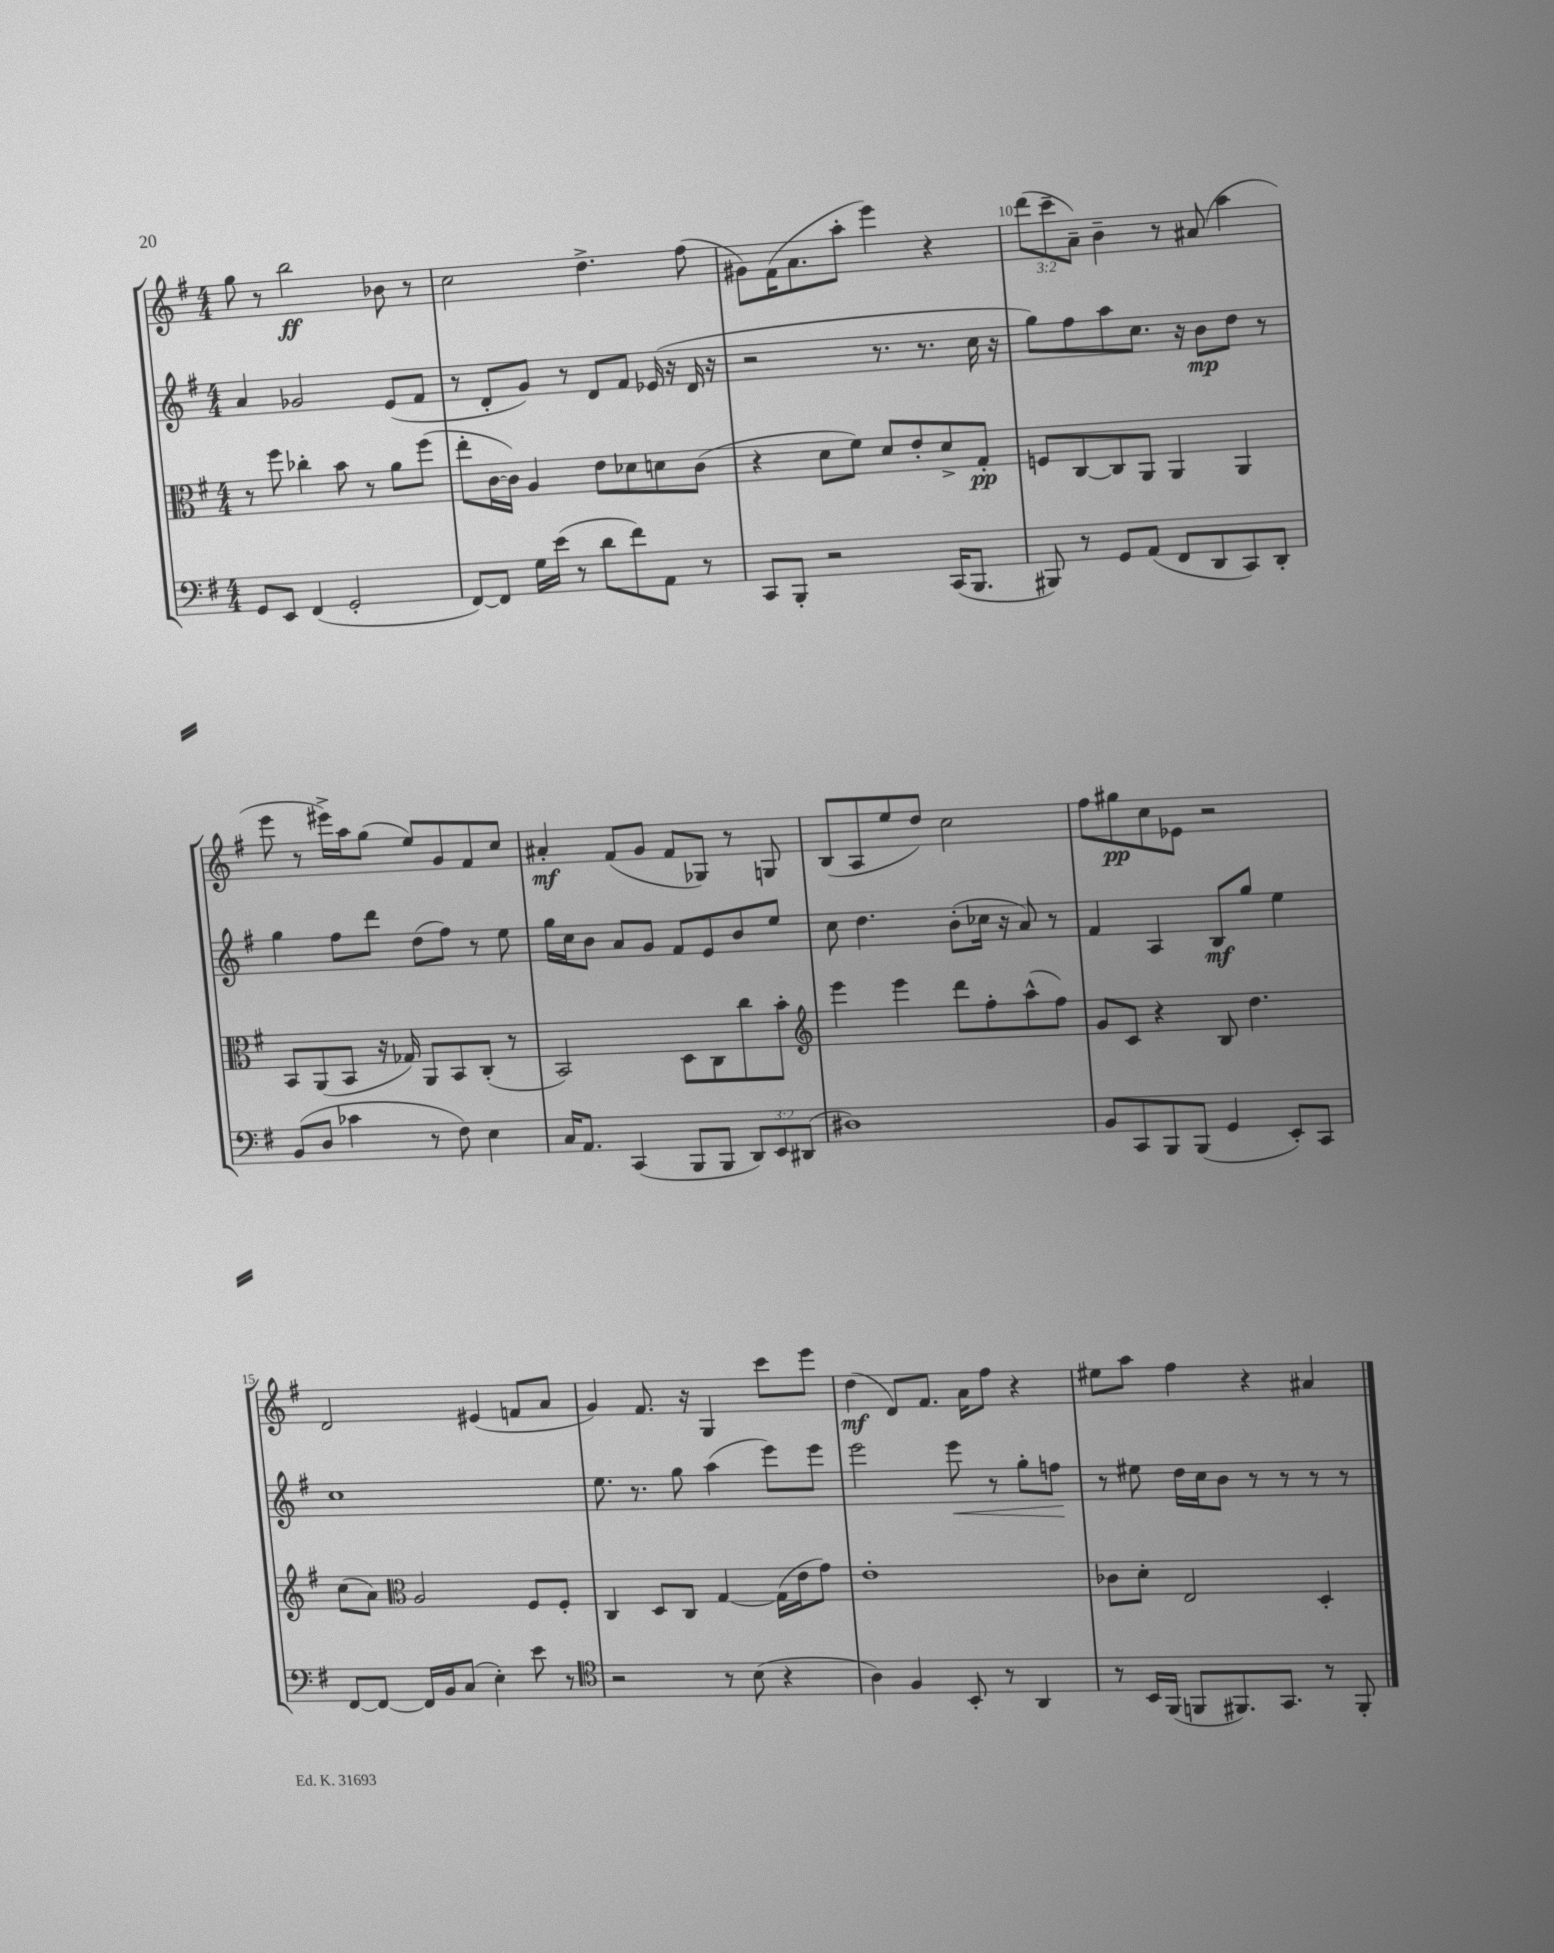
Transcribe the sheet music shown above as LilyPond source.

<<
\new StaffGroup <<
\new Staff = "s0" {
    \clef treble \key g \major \numericTimeSignature \time 4/4 \override Staff.TupletNumber.text = #tuplet-number::calc-fraction-text
    g''8 r8 b''2\ff bes'8 r8 |
    c''2 d''4.-> fis''8( |
    gis'8) fis'16( a'8. a''8-. e'''4) r4 |
    \tuplet 3/2 { d'''8( c'''8-- a'8--) } b'4-- r8 ais'8( a''4 |
    e'''8 r8 eis'''16->) a''16 g''8( e''8) g'8 fis'8 c''8 |
    ais'4-.\mf fis'8( g'8 fis'8 ges8) r8 g8 |
    b8( a8 e''8 d''8) c''2 |
    fis''8 gis''8\pp c''8 ees'8 r2 |
    d'2 eis'4( f'8 a'8 |
    g'4) fis'8. r16 g4 c'''8 e'''8 |
    d''4\mf( d'8) fis'8. a'16 fis''8 r4 |
    eis''8 a''8 fis''4 r4 ais'4 \bar "|." |
}
\new Staff = "s1" {
    \clef treble \key g \major \numericTimeSignature \time 4/4
    a'4 ges'2 e'8( fis'8 |
    r8 d'8-. g'8) r8 d'8 fis'8 ees'16( r16 d'16 r16 |
    r2 r8. r8. c''16 r16 |
    g''8) fis''8 a''8 c''8. r16 b'8\mp d''8 r8 |
    g''4 fis''8 d'''8 d''8( fis''8) r8 e''8 |
    g''16 c''16 b'8 a'8 g'8 fis'8 e'8 b'8 e''8 |
    c''8 d''4. b'8-.( ces''16 r16 a'8) r8 |
    fis'4 a4 b8\mf g''8 e''4 |
    c''1 |
    e''8. r8. g''8 a''4( e'''8) e'''8 |
    e'''2 e'''8\< r8 g''8-. f''8\! |
    r8 eis''8 d''16 c''16 b'8 r8 r8 r8 r8 \bar "|." |
}
\new Staff = "s2" {
    \clef alto \key g \major \numericTimeSignature \time 4/4
    r8 fis''8 ces''4-. b'8 r8 a'8 fis''8( |
    e''8-. c'16~ c'16) a4 e'8 des'8 d'8 c'8( |
    r4 d'8 fis'8) d'8 e'8-. d'8-> g8-.\pp |
    f8 c8~ c8 a,8 a,4 a,4 |
    b,8 a,8( b,8 r16 ges16) a,8 b,8 c8-.( r8 |
    b,2) d8 c8 c''8 b'8-. |
    \clef treble e'''4 e'''4 d'''8 fis''8-. a''8-^( fis''8) |
    g'8 c'8 r4 b8 d''4. |
    c''8( a'8) \clef alto a2 fis8 fis8-. |
    c4 d8 c8 g4~ g16( e'16 g'8) |
    e'1-. |
    ces'8 d'8-. e2 d4-. \bar "|." |
}
\new Staff = "s3" {
    \clef bass \key g \major \numericTimeSignature \time 4/4 \override Staff.TupletNumber.text = #tuplet-number::calc-fraction-text
    g,8 e,8 fis,4( g,2-. |
    fis,8~) fis,8 g16 e'16( r8 d'8 fis'8) a,8 r8 |
    c,8 b,,8-. r2 c,16( b,,8. |
    bis,,8) r8 g,8 a,8( fis,8 d,8 c,8) d,8-. |
    b,8( d8 ces'4 r8 fis8) e4 |
    c16 a,8. c,4( b,,8 b,,8 \tuplet 3/2 { d,8) e,8 dis,8( } |
    dis1) |
    b,8 c,8 b,,8 b,,8( g,4 e,8-.) c,8 |
    fis,8~ fis,8~ fis,16 b,16 c8( e4-.) e'8 r8 |
    \clef tenor r2 r8 b8( r4 |
    a4) fis4 b,8-. r8 a,4 |
    r8 b,16 fis,16( f,8 fis,8.) g,8. r8 fis,8-. \bar "|." |
}
>>
>>
\layout { \context { \Score currentBarNumber = #7 \override BarNumber.break-visibility = ##(#f #t #t) barNumberVisibility = #(every-nth-bar-number-visible 5) } }
